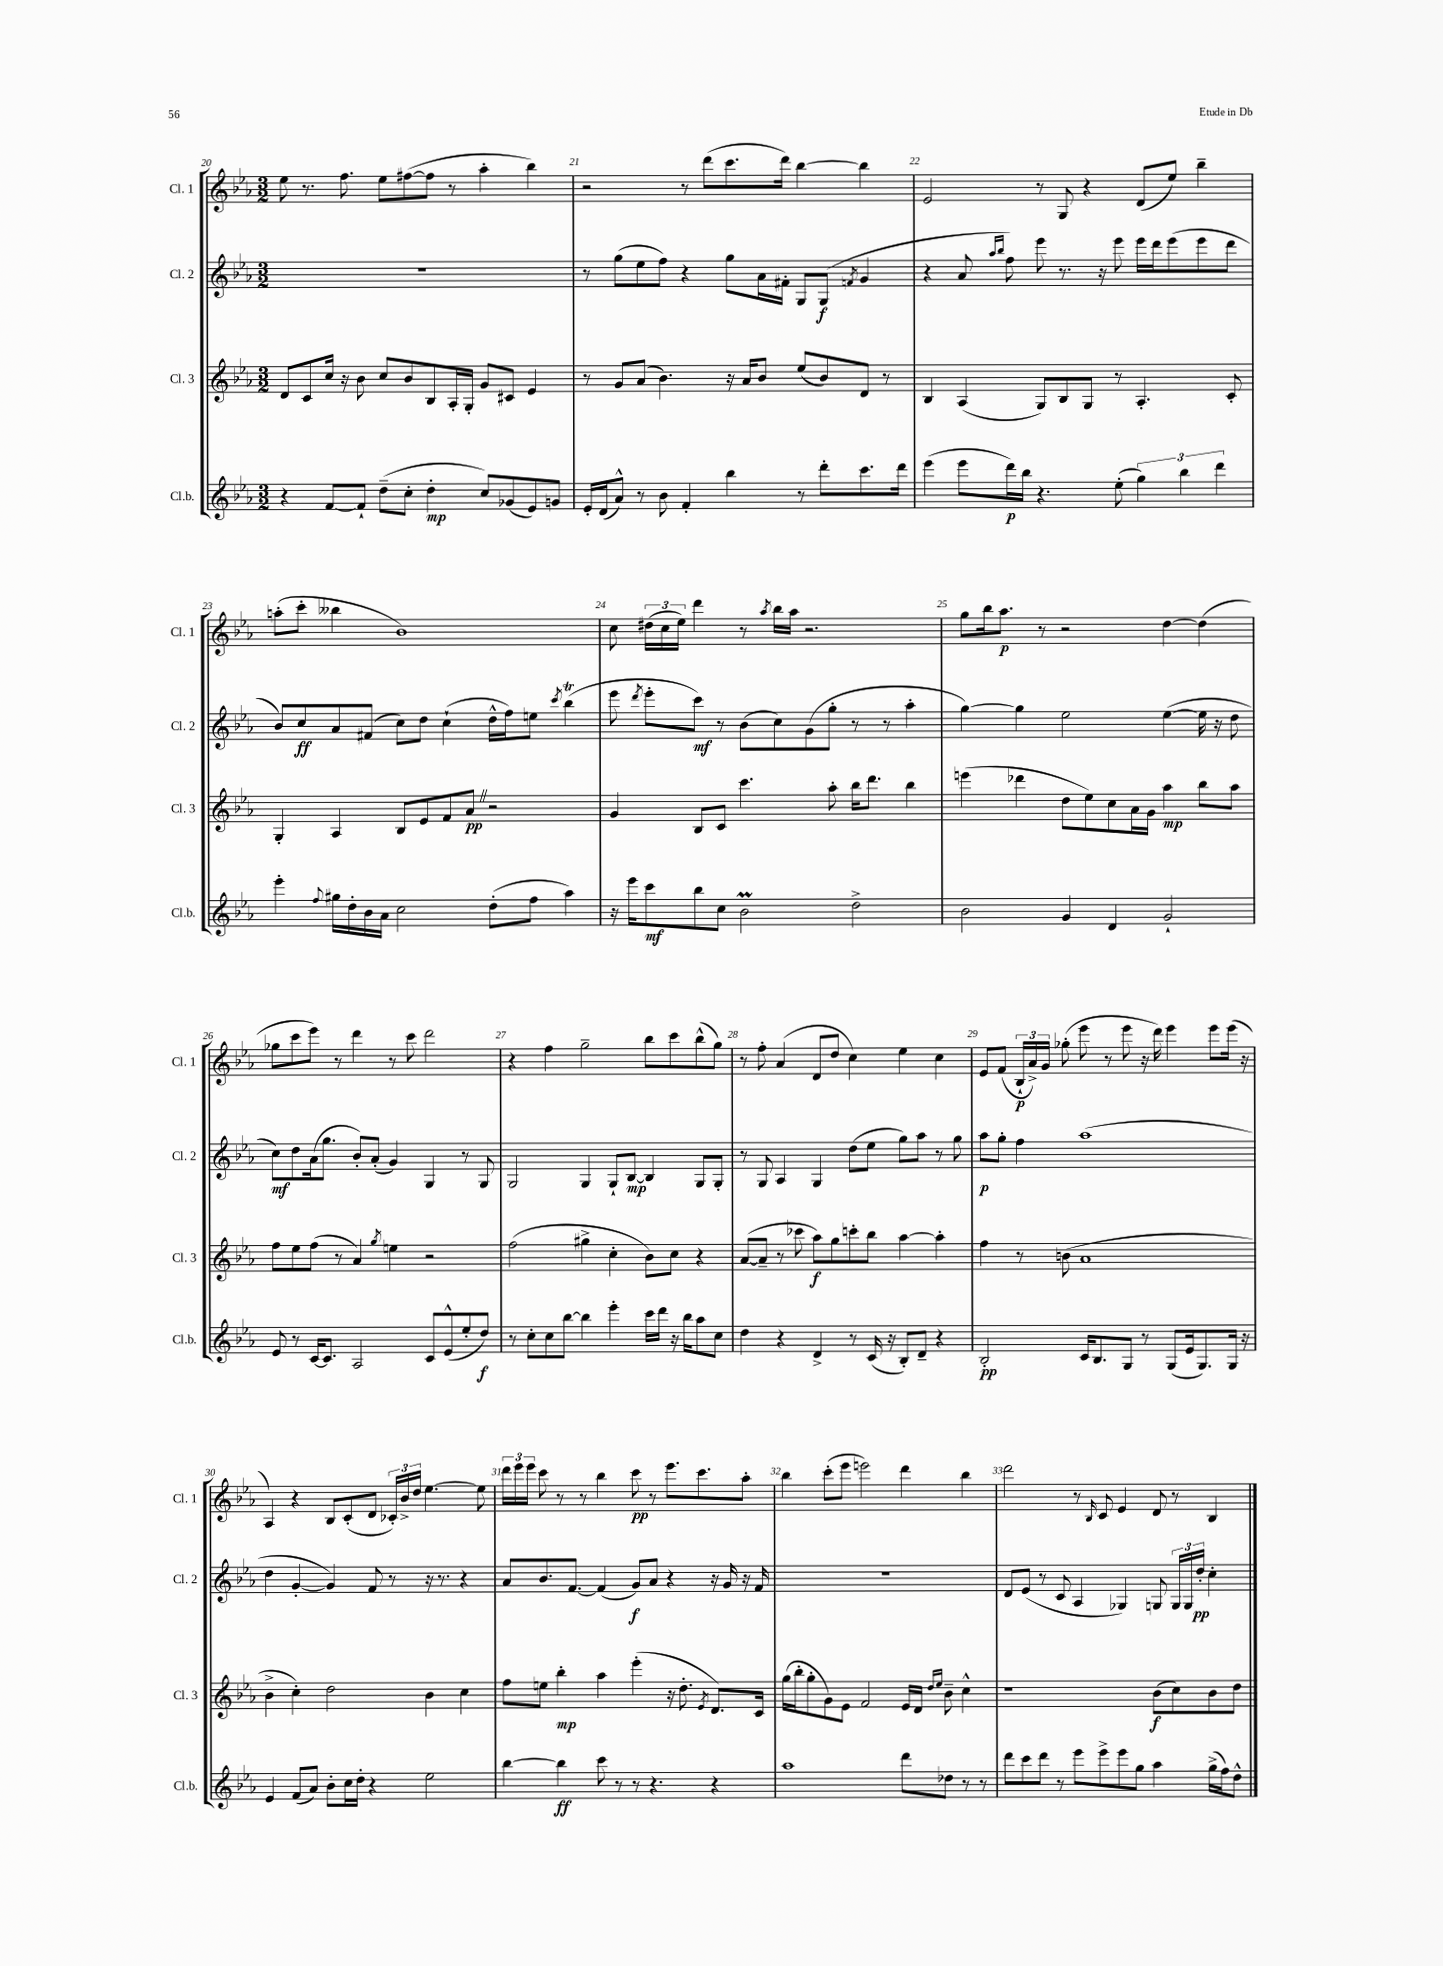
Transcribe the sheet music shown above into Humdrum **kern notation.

**kern	**dynam	**kern	**dynam	**kern	**dynam	**kern	**dynam
*part4	*part4	*part3	*part3	*part2	*part2	*part1	*part1
*staff4	*staff4	*staff3	*staff3	*staff2	*staff2	*staff1	*staff1
*I"Cl.b.	*	*I"Cl. 3	*	*I"Cl. 2	*	*I"Cl. 1	*
*I'Cl.b.	*	*I'Cl. 3	*	*I'Cl. 2	*	*I'Cl. 1	*
*clefG2	*	*clefG2	*	*clefG2	*	*clefG2	*
*k[b-e-a-]	*	*k[b-e-a-]	*	*k[b-e-a-]	*	*k[b-e-a-]	*
*M3/2	*	*M3/2	*	*M3/2	*	*M3/2	*
=20	=20	=20	=20	=20	=20	=20	=20
4r	.	8d/L	.	1.r	.	8ee-\	.
.	.	8c/	.	.	.	8.r	.
[8f/L	.	16cc/Jk	.	.	.	.	.
.	.	16r	.	.	.	8.ff\	.
8f`/J]	.	8b-\	.	.	.	.	.
(8dd~\L	.	8cc/L	.	.	.	8ee-\L	.
8cc'\J	.	8b-/	.	.	.	([8ff#X\	.
4dd'\	mp	8B-/	.	.	.	8ff#\J]	.
.	.	16A-'/L	.	.	.	8r	.
.	.	16G'/JJ	.	.	.	.	.
8cc/L)	.	8g/L	.	.	.	4aa-'\	.
(8g-X/	.	8c#X/J	.	.	.	.	.
8e-/)	.	4e-/	.	.	.	4bb-\)	.
8gn/J	.	.	.	.	.	.	.
=21	=21	=21	=21	=21	=21	=21	=21
16e-'/LL	.	8r	.	8r	.	2r	.
(16d/J	.	.	.	.	.	.	.
8a-^^/J)	.	8g/L	.	(8gg\L	.	.	.
8r	.	(8a-/J	.	8ee-\	.	.	.
8b-\	.	4.b-\)	.	8ff\J)	.	.	.
4f'/	.	.	.	4r	.	8r	.
.	.	.	.	.	.	(8ddd\L	.
4bb-\	.	16r	.	8gg\L	.	8.ccc\	.
.	.	16a-/KL	.	.	.	.	.
.	.	8b-/J	.	16a-\L	.	.	.
.	.	.	.	16f#X'\JJ	.	16ddd\Jk)	.
8r	.	(8ee-/L	.	8G/L	.	[4bb-\	.
8ddd'\L	.	8b-/)	.	(8G/J	f	.	.
.	.	.	.	8qfn/	.	.	.
8.ccc\	.	8d/J	.	4g/	.	4bb-\]	.
.	.	8r	.	.	.	.	.
16ddd\Jk	.	.	.	.	.	.	.
=22	=22	=22	=22	=22	=22	=22	=22
(4eee-\	.	4B-/	.	4r	.	2e-/	.
8eee-\L	.	(4A-/	.	8a-/	.	.	.
.	.	.	.	16qqaa-/LL	.	.	.
.	.	.	.	16qqbb-/JJ	.	.	.
16ddd\L)	p	.	.	8ff\)	.	.	.
16bb-\JJ	.	.	.	.	.	.	.
4.r	.	8G/L)	.	8eee-\	.	8r	.
.	.	8B-/	.	8.r	.	8G/	.
.	.	8G/J	.	.	.	4r	.
.	.	.	.	16r	.	.	.
(8ee-'\	.	8r	.	8eee-\	.	.	.
6gg\)	.	4.A-'/	.	16eee-\LL	.	(8d/L	.
.	.	.	.	16ddd\J	.	.	.
.	.	.	.	(8eee-\	.	8ee-/J)	.
6bb-\	.	.	.	.	.	.	.
.	.	.	.	8eee-\	.	4bb-~\	.
6ddd\	.	.	.	.	.	.	.
.	.	8c'/	.	8ddd\J	.	.	.
!!LO:LB:g=z
=23	=23	=23	=23	=23	=23	=23	=23
4eee-'\	.	4G'/	.	8b-/L)	.	(8aan'\L	.
.	.	.	.	8cc/	ff	8ccc'\J	.
8qqff/	.	.	.	.	.	.	.
16gg#X\LL	.	4A-/	.	8a-/	.	4bb--X\	.
16dd'\	.	.	.	.	.	.	.
16b-\	.	.	.	(8f#X/J	.	.	.
16a-\JJ	.	.	.	.	.	.	.
2cc\	.	8B-/L	.	8cc\L)	.	1b-)	.
.	.	8e-/	.	8dd\J	.	.	.
.	.	8f/	.	(4cc`\	.	.	.
.	.	8a-Z/J	pp	.	.	.	.
(8dd'\L	.	2r	.	16dd^^\LL	.	.	.
.	.	.	.	16ff\J)	.	.	.
8ff\J	.	.	.	8een\J	.	.	.
.	.	.	.	8qccc/	.	.	.
4aa-\)	.	.	.	(4bb-T\	.	.	.
=24	=24	=24	=24	=24	=24	=24	=24
16r	.	4g/	.	8eee-\	.	8cc\	.
16eee-\KL	.	.	.	.	.	.	.
.	.	.	.	8qddd/	.	.	.
8ccc\	mf	.	.	8eee-'\L	.	(24dd#X\LL	.
.	.	.	.	.	.	24cc\	.
.	.	.	.	.	.	24ee-\JJ)	.
8bb-\	.	8B-/L	.	8ccc\J)	mf	4ddd\	.
8cc\J	.	8c/J	.	8r	.	.	.
2b-M\	.	4.ccc\	.	(8b-\L	.	8r	.
.	.	.	.	.	.	8qaa-/	.
.	.	.	.	8cc\)	.	16bb-\LL	.
.	.	.	.	.	.	16aa-\JJ	.
.	.	.	.	(8g\	.	2.r	.
.	.	8aa-'\	.	8gg'\J	.	.	.
2dd^\	.	16bb-\KL	.	8r	.	.	.
.	.	8.ddd\J	.	.	.	.	.
.	.	.	.	8r	.	.	.
.	.	4bb-\	.	4aa-'\	.	.	.
=25	=25	=25	=25	=25	=25	=25	=25
2b-\	.	(4eeen\	.	[4gg\)	.	8gg\L	.
.	.	.	.	.	.	16bb-\k	.
.	.	.	.	.	.	8.aa-\J	p
.	.	4ddd-X\	.	4gg\]	.	.	.
.	.	.	.	.	.	8r	.
4g/	.	8dd\L	.	2ee-\	.	2r	.
.	.	8ee-\)	.	.	.	.	.
4d/	.	8cc\	.	.	.	.	.
.	.	16a-\L	.	.	.	.	.
.	.	16g\JJ	.	.	.	.	.
2g`/	.	4aa-\	mp	([4ee-\	.	[4dd\	.
.	.	8bb-\L	.	16ee-\]	.	(4dd\]	.
.	.	.	.	16r	.	.	.
.	.	8aa-\J	.	8dd\	.	.	.
!!LO:LB:g=z
=26	=26	=26	=26	=26	=26	=26	=26
8e-/	.	8ff\L	.	8cc\L)	mf	8gg-X\L	.
8r	.	8ee-\	.	8dd\	.	8ccc\	.
[16c/KL	.	(8ff\J	.	(16a-\k	.	8eee-\J)	.
8.c/J]	.	.	.	8.gg\J	.	.	.
.	.	8r	.	.	.	8r	.
2A-/	.	4a-/)	.	8b-'/L)	.	4ddd\	.
.	.	.	.	(8a-'/J	.	.	.
.	.	8qgg/	.	.	.	.	.
.	.	4een\	.	4g/)	.	8r	.
.	.	.	.	.	.	8ccc\	.
8c/L	.	2r	.	4G/	.	2ddd\	.
(8e-^^/	.	.	.	.	.	.	.
8ee-'/	.	.	.	8r	.	.	.
8dd/J)	f	.	.	8G/	.	.	.
=27	=27	=27	=27	=27	=27	=27	=27
8r	.	(2ff\	.	2G/	.	4r	.
8cc'\L	.	.	.	.	.	.	.
8cc\	.	.	.	.	.	4ff\	.
[8bb-\J	.	.	.	.	.	.	.
4bb-\]	.	4gg#X^\	.	4G/	.	2gg~\	.
4eee-'\	.	4cc'\	.	8G`/L	.	.	.
.	.	.	.	[8B-/J	mp	.	.
16ccc\LL	.	8b-\L)	.	4B-/]	.	8bb-\L	.
16ddd\JJ	.	.	.	.	.	.	.
16r	.	8cc\J	.	.	.	8ccc\	.
16bb-\KL	.	.	.	.	.	.	.
8aa-\	.	4r	.	8G/L	.	(8bb-^^\	.
8cc\J	.	.	.	8G'/J	.	8gg\J)	.
=28	=28	=28	=28	=28	=28	=28	=28
4dd\	.	([8a-/L	.	8r	.	8r	.
.	.	8a-~/J]	.	8G/	.	8ff'\	.
4r	.	8r	.	4A-/	.	(4a-/	.
.	.	8ccc-X\	.	.	.	.	.
4d^/	.	8aa-\L)	f	4G/	.	8d/L	.
.	.	8gg\	.	.	.	8dd/J	.
8r	.	8cccn'\	.	(8dd\L	.	4cc\)	.
(16c/	.	8bb-\J	.	8ee-\J	.	.	.
16r	.	.	.	.	.	.	.
8B-'/L)	.	[4aa-\	.	8gg\L)	.	4ee-\	.
8d~/J	.	.	.	8aa-\J	.	.	.
4r	.	4aa-'\]	.	8r	.	4cc\	.
.	.	.	.	8gg\	.	.	.
=29	=29	=29	=29	=29	=29	=29	=29
2B-'/	pp	4ff\	.	8aa-\L	p	8e-/L	.
.	.	.	.	8gg'\J	.	(8f/J	.
.	.	8r	.	4ff\	.	24B-`/LL	p
.	.	.	.	.	.	24a-^/)	.
.	.	.	.	.	.	24g/JJ	.
.	.	(8bn\	.	.	.	(8gg-X'\	.
16c/KL	.	1a-	.	(1aa-	.	8eee-\	.
8.B-/	.	.	.	.	.	.	.
.	.	.	.	.	.	8r	.
8G/J	.	.	.	.	.	8eee-\	.
8r	.	.	.	.	.	16r	.
.	.	.	.	.	.	16ddd\)	.
(8G/L	.	.	.	.	.	4eee-\	.
16e-/k	.	.	.	.	.	.	.
8.G/)	.	.	.	.	.	.	.
.	.	.	.	.	.	8eee-\L	.
16G/Jk	.	.	.	.	.	(16eee-\Jk	.
16r	.	.	.	.	.	16r	.
!!LO:LB:g=z
=30	=30	=30	=30	=30	=30	=30	=30
4e-/	.	4b-^\	.	4dd\	.	4A-/)	.
(8f/L	.	4cc'\)	.	[4g'/	.	4r	.
8a-/J)	.	.	.	.	.	.	.
8b-'\L	.	2dd\	.	4g/])	.	8B-/L	.
16cc\L	.	.	.	.	.	(8c'/	.
16dd'\JJ	.	.	.	.	.	.	.
4r	.	.	.	8f/	.	8d/J	.
.	.	.	.	8r	.	24c-X'/LL)	.
.	.	.	.	.	.	24b-^/	.
.	.	.	.	.	.	24dd/JJ	.
2ee-\	.	4b-\	.	16r	.	[4.ee-\	.
.	.	.	.	8.r	.	.	.
.	.	4cc\	.	4r	.	.	.
.	.	.	.	.	.	8ee-\]	.
=31	=31	=31	=31	=31	=31	=31	=31
[4bb-\	.	8ff\L	.	8a-/L	.	24ddd\LL	.
.	.	.	.	.	.	24eee-\	.
.	.	.	.	.	.	24eee-\JJ	.
.	.	8een\J	.	8.b-/	.	8ccc\	.
4bb-\]	ff	4bb-'\	mp	.	.	8r	.
.	.	.	.	[8.f/J	.	.	.
.	.	.	.	.	.	8r	.
8ccc\	.	4aa-\	.	(4f/]	.	4bb-\	.
8r	.	.	.	.	.	.	.
8r	.	(4eee-'\	.	8g/L)	f	8ccc\	pp
4.r	.	.	.	8a-/J	.	8r	.
.	.	16r	.	4r	.	8.eee-\L	.
.	.	8.dd'\	.	.	.	.	.
.	.	.	.	.	.	8.ccc\	.
.	.	8qe-/	.	.	.	.	.
4r	.	8.d/L)	.	16r	.	.	.
.	.	.	.	16g/	.	.	.
.	.	.	.	16r	.	8aa-'\J	.
.	.	16c/Jk	.	16f/	.	.	.
=32	=32	=32	=32	=32	=32	=32	=32
1aa-	.	(16gg\LL	.	1.r	.	4bb-\	.
.	.	16bb-'\J	.	.	.	.	.
.	.	8gg'\	.	.	.	.	.
.	.	8g\)	.	.	.	(8ccc'\L	.
.	.	8e-\J	.	.	.	8eee-\J	.
.	.	2f/	.	.	.	2eeen\)	.
8ddd\L	.	16e-/LL	.	.	.	4ddd\	.
.	.	16d/JJ	.	.	.	.	.
.	.	16qqdd/LL	.	.	.	.	.
.	.	16qqee-/JJ	.	.	.	.	.
8dd-X\J	.	8b-~\	.	.	.	.	.
8r	.	4cc^^\	.	.	.	4bb-\	.
8r	.	.	.	.	.	.	.
=33	=33	=33	=33	=33	=33	=33	=33
8ddd\L	.	1r	.	8d/L	.	2ddd\	.
8ccc\	.	.	.	(8e-/J	.	.	.
8ddd\J	.	.	.	8r	.	.	.
8r	.	.	.	8c/	.	.	.
8eee-\L	.	.	.	4A-/	.	8r	.
.	.	.	.	.	.	16qqB-/	.
8eee-^\	.	.	.	.	.	8c/	.
8eee-\	.	.	.	4G-X/)	.	4e-/	.
8gg\J	.	.	.	.	.	.	.
4aa-\	.	(8b-\L	f	8Gn/	.	8d/	.
.	.	8cc\)	.	24G/LL	.	8r	.
.	.	.	.	24G/	.	.	.
.	.	.	.	24dd'/JJ	pp	.	.
(16gg^\LL	.	8b-\	.	4cc'\	.	4B-/	.
16ff\J)	.	.	.	.	.	.	.
8dd^^\J	.	8dd\J	.	.	.	.	.
==	==	==	==	==	==	==	==
*-	*-	*-	*-	*-	*-	*-	*-
